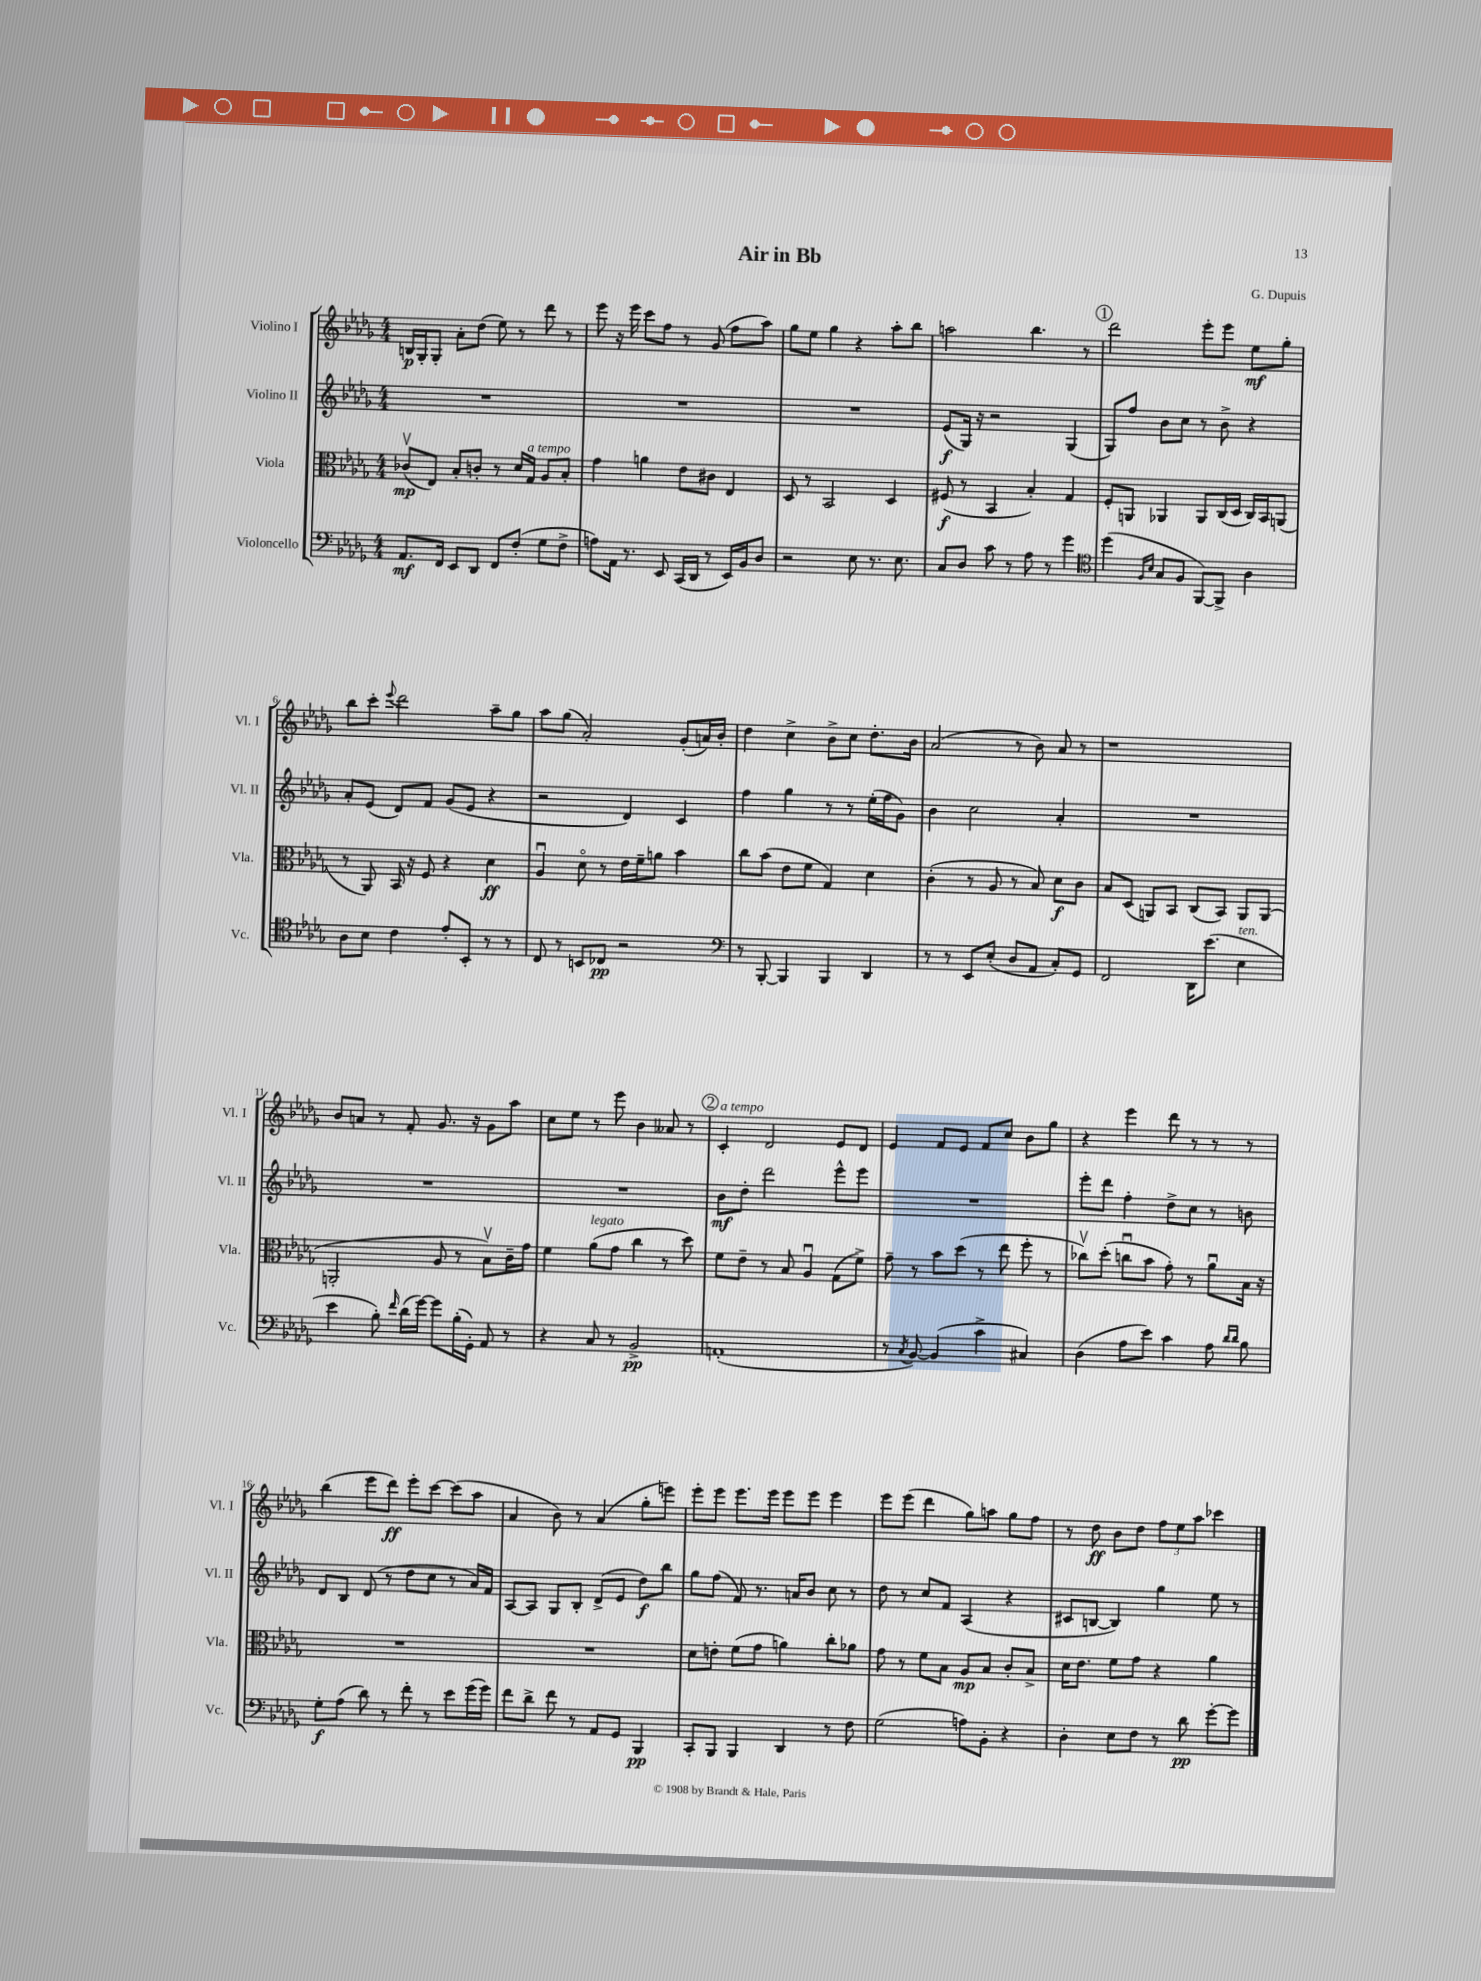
\header { title = "Air in Bb" composer = "G. Dupuis" }
<<
\new StaffGroup <<
\new Staff = "s0" \with { instrumentName = "Violino I" shortInstrumentName = "Vl. I" } {
    \clef treble \key des \major \numericTimeSignature \time 4/4
    \autoBeamOff b16[\p ges16-. ges8]-. aes'8[-. des''8]( ees''8) r8 des'''8 r8 |
    ees'''8 r16 ees'''16 c'''8[ f''8] r8 ges'8( f''8[ aes''8]) |
    ges''8[ ees''8] ges''4 r4 aes''8[-. bes''8] |
    a''2 bes''4. r8 |
    \mark \markup { \circle "1" } des'''2 ees'''8[-. ees'''8] ees''8[\mf ges''8]-. |
    bes''8[ c'''8]-. \appoggiatura { ees'''8 } des'''2 aes''8[-- ges''8] |
    aes''8[ ges''8]( aes'2-.) ges'8[-.( a'16) bes'16]-. |
    des''4 c''4-> bes'8[-> c''8] des''8.[-. bes'16] |
    aes'2( r8 bes'8) aes'8 r8 |
    r1 |
    bes'8[ a'8] r8 f'8-. ges'8. r16 ges'8[ aes''8] |
    c''8[ ees''8] r8 ees'''8 bes'4 aeses'8 r8 |
    \mark \markup { \circle "2" } c'4-.^\markup { \italic "a tempo" } des'2 ees'8[ des'8] |
    ees'4 f'8[ ees'8] f'8[ c''8] bes'8[ ges''8] |
    r4 ees'''4 des'''8 r8 r8 r8 |
    bes''4( ees'''8[ des'''8]\ff) ees'''8[-. c'''8]~ c'''8[( aes''8] |
    aes'4 bes'8) r8 aes'4( ges''8[-. e'''8]) |
    ees'''8[-. ees'''8] ees'''8.[ ees'''16] ees'''8[ ees'''8] ees'''4 |
    ees'''8[ ees'''8]( des'''4 ges''8[) a''8] ges''8[ f''8] |
    r8 des''8\ff bes'8[ des''8] \tuplet 3/2 { f''8[ ees''8 aes''8] } ces'''4 \bar "|." |
}
\new Staff = "s1" \with { instrumentName = "Violino II" shortInstrumentName = "Vl. II" } {
    \clef treble \key des \major \numericTimeSignature \time 4/4
    \autoBeamOff R1 |
    R1 |
    R1 |
    ees'8[\f( ges16]) r16 r2 ges4( |
    \mark \markup { \circle "1" } ges8[) f''8] bes'8[ c''8] r8 bes'8-> r4 |
    aes'8[-. ees'8]( des'8[) f'8] ges'8[( ees'8] r4 |
    r2 des'4) c'4 |
    f''4 ges''4 r8 r8 ees''16[-.( f''16 ges'8]) |
    bes'4 c''2 aes'4-. |
    R1 |
    R1 |
    R1 |
    \mark \markup { \circle "2" } bes'8[\mf des''8]-. des'''2 ees'''8[-^ ees'''8] |
    R1 |
    ees'''8[-. des'''8] f''4-. des''8[-> c''8] r8 b'8 |
    des'8[ bes8] des'8( r8 des''8[ c''8] r8 aes'16[) f'16] |
    aes8[~ aes8] ges8[ bes8]-. des'8[->( ees'8] des''8[\f) bes''8] |
    ges''8[ f''8]( f'8) r8. a'16[ bes'8] c''8 r8 |
    des''8 r8 c''8[ f'8] aes4( r4 |
    cis'8[ b8]~ b4) ges''4 ees''8 r8 \bar "|." |
}
\new Staff = "s2" \with { instrumentName = "Viola" shortInstrumentName = "Vla." } {
    \clef alto \key des \major \numericTimeSignature \time 4/4
    \autoBeamOff ces'8[\upbow\mp( ees8]) bes8[-. c'8]-. r8 des'16[ ges16]^\markup { \italic "a tempo" } aes8[ bes8]-. |
    ges'4 a'4 ees'8[ cis'8] ees4 |
    des8 r8 bes,2 des4 |
    fis8\f( r8 bes,4 bes4-.) ges4 |
    \mark \markup { \circle "1" } f8[-. a,8] aes,4 aes,8[ c16( des16] c16[) bes,16 a,8]( |
    r8 aes,8) bes,16 r16 f8 r4 des'4\ff |
    aes4\downbow des'8\flageolet r8 ees'16[ f'16-- a'8] bes'4 |
    c''8[ bes'8]( ees'8[ f'8] ges4) des'4 |
    c'4-.( r8 aes8 r8 bes8) des'8[\f c'8] |
    bes8[ des8]( a,8[) bes,8] c8[( bes,8]) a,8[ a,8]( |
    a,2-. aes8 r8 bes8[\upbow) c'16-- ges'16] |
    f'4 aes'8[^\markup { \italic "legato" }( ges'8] c''4 r8 des''8) |
    \mark \markup { \circle "2" } f'8[ ees'8]-- r8 bes8 aes4\downbow ges8[( f'8]->) |
    ges'8-- r8 bes'8[ des''8]( r8 ees''8 f''8-. r8 |
    ces''8[\upbow) des''8]-.( c''8[\downbow bes'8] ges'8-.) r8 aes'8[\downbow bes16] r16 |
    R1 |
    R1 |
    des'8[ e'8]-. f'8[( ges'8] a'4) c''8[-. aes'8] |
    ges'8 r8 f'8[ bes8] aes8[\mp bes8] c'8[-. bes8]-> |
    des'16[ ees'8.] f'8[ ges'8] r4 aes'4 \bar "|." |
}
\new Staff = "s3" \with { instrumentName = "Violoncello" shortInstrumentName = "Vc." } {
    \clef bass \key des \major \numericTimeSignature \time 4/4
    \autoBeamOff aes,8.[\mf f,16] ees,8[ des,8] f,8[ f8]-.( ges8[ f8]-> |
    a8[) aes,16] r8. ees,8 c,16[( des,16] r8 ees,16[) bes,16 des8] |
    r2 ees8 r8. ees8. |
    c8[ des8] c'8 r8 aes8 r8 ges'4 |
    \mark \markup { \circle "1" } \clef tenor des''4( \grace { f16[ bes16] } ges8[ f8] f,8[~) f,8]-> aes4 |
    aes8[ bes8] c'4 ees'8[-. bes,8]-. r8 r8 |
    c8 r8 b,8[ ces8]\pp r2 |
    \clef bass r8 bes,,8~-. bes,,4 bes,,4 des,4 |
    r8 r8 ees,8[ ees8]-.( des8[ aes,8] c8[-.) ges,8] |
    f,2 des,16[ ees'8.]( ees4^\markup { \italic "ten." } |
    ees'4 bes8-.) \grace { f'16 } des'16[( ges'16]~) ges'8[ bes16-.( ges,16]-.) aes,8 r8 |
    r4 c8 r8 bes,2->\pp |
    \mark \markup { \circle "2" } a,1-.( |
    r8 \acciaccatura { c8 } bes,8~) bes,4( c'4-> cis4) |
    des4( aes8[ ees'8]) c'4 aes8 \grace { des'16[ des'16] } bes8 |
    ges8[-.\f aes8]( des'8) r8 f'8-. r8 ees'8[ ges'16( ges'16]) |
    f'8[ des'8]-> f'8 r8 aes,8[ ges,8] bes,,4\pp |
    c,8[-. bes,,8] bes,,4 des,4 r8 f8 |
    ges2( a8[) bes,8]-. r4 |
    des4-. ees8[ f8] r8 des'8\pp ges'8[~-. ges'8] \bar "|." |
}
>>
>>
